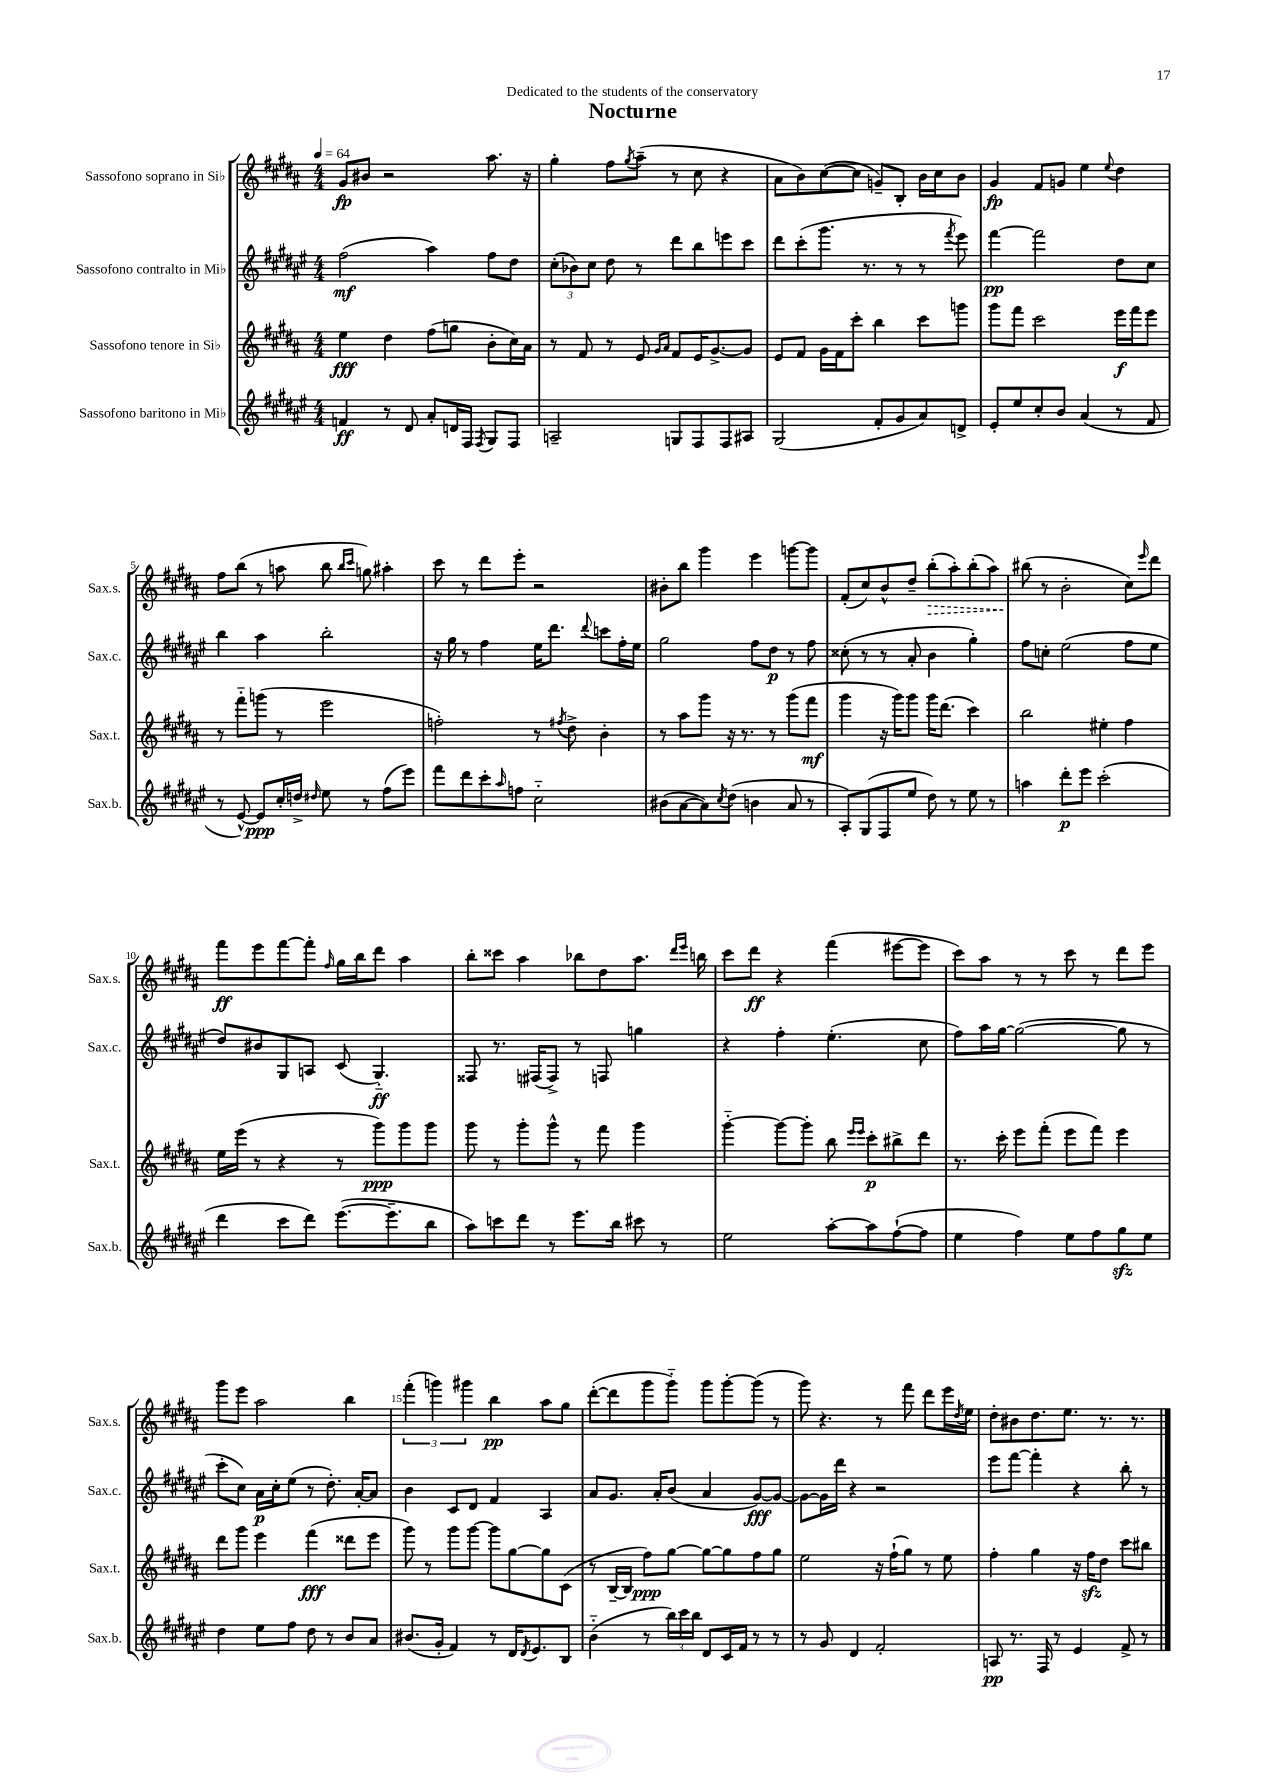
\header { title = "Nocturne" dedication = "Dedicated to the students of the conservatory" }
<<
\new StaffGroup <<
\new Staff = "s0" \with { instrumentName = "Sassofono soprano in Sib" shortInstrumentName = "Sax.s." } {
    \clef treble \key b \major \numericTimeSignature \time 4/4 \tempo 4 = 64
    gis'8\fp bis'8 r2 ais''8. r16 |
    gis''4-. fis''8 \acciaccatura { gis''8 } ais''8--( r8 cis''8 r4 |
    ais'8 b'8) cis''8~( cis''8 g'8--) b8-. b'16 cis''16 b'8 |
    gis'4\fp fis'8 g'8 e''4 \appoggiatura { e''8 } dis''4 |
    fis''8 b''8( r8 a''8 b''8 \grace { b''16 cis'''16 } g''8) ais''4-. |
    cis'''8 r8 dis'''8 e'''8-. r2 |
    bis'8-. b''8 gis'''4 e'''4 g'''8~ g'''8 |
    fis'8-.( cis''8) b'8-^ dis''8-- \once \override Hairpin.style = #'dashed-line b''8-.\>( ais''8-.) b''8-.( ais''8) |
    bis''8\!( r8 b'2-. cis''8) \grace { e'''16 } dis'''8 |
    fis'''8\ff e'''8 fis'''8~ fis'''8-. \grace { fis''16 } gis''16 b''16 dis'''8 ais''4 |
    b''8-. cisis'''8 ais''4 bes''8 dis''8 ais''8. \grace { dis'''16 e'''16 } b''16 |
    cis'''8 dis'''8\ff r4 fis'''4( eis'''8~ eis'''8 |
    cis'''8) ais''8 r8 r8 cis'''8 r8 dis'''8 e'''8 |
    gis'''8 e'''8 ais''2 b''4 |
    \tuplet 3/2 { fis'''4-.( g'''4) gis'''4 } b''4\pp ais''8 gis''8 |
    dis'''8~-.( dis'''8 gis'''8 gis'''8-_) gis'''8 gis'''8~-. gis'''8( r8 |
    gis'''8) r4. r8 fis'''8 dis'''8 e'''16 \acciaccatura { dis''8 } e''16 |
    dis''8-. bis'8 dis''8. e''8. r8. r8. \bar "|." |
}
\new Staff = "s1" \with { instrumentName = "Sassofono contralto in Mib" shortInstrumentName = "Sax.c." } {
    \clef treble \key fis \major \numericTimeSignature \time 4/4
    fis''2\mf( ais''4) fis''8 dis''8 |
    \tuplet 3/2 { cis''8-.( bes'8) cis''8 } dis''8 r8 dis'''8 b''8 e'''8 cis'''8 |
    dis'''8 cis'''8-.( gis'''8. r8. r8 r8 \acciaccatura { fis'''8 } eis'''8) |
    fis'''4~\pp fis'''2 dis''8 cis''8 |
    b''4 ais''4 b''2-. |
    r16 gis''16 r8 fis''4 eis''16 dis'''8. \appoggiatura { dis'''8 } c'''8 fis''16-. eis''16 |
    gis''2 fis''8 dis''8\p r8 fis''8 |
    cisis''8-.( r8 r8 ais'8-. b'4 gis''4-.) |
    fis''8 c''8-. eis''2( fis''8 eis''8 |
    dis''8) bis'8 gis8 a8 cis'8( gis4.-_\ff) |
    fisis8 r8. fis16( fis8->) r8 f8 g''4 |
    r4 fis''4-. eis''4.-.( cis''8 |
    fis''8) ais''16 gis''16~ gis''2~( gis''8 r8 |
    cis'''8-. cis''8) ais'16\p cis''16-. eis''8( r8 dis''8.-.) ais'16~-. ais'8 |
    b'4 cis'8 dis'8 fis'4 ais4 |
    ais'8 gis'8. ais'16-. b'8( ais'4 gis'8~\fff) gis'8~ |
    gis'8~ gis'16 dis'''16 r4 r2 |
    eis'''8 fis'''8~ fis'''4-. r4 b''8-. r8 \bar "|." |
}
\new Staff = "s2" \with { instrumentName = "Sassofono tenore in Sib" shortInstrumentName = "Sax.t." } {
    \clef treble \key b \major \numericTimeSignature \time 4/4
    e''4\fff dis''4 fis''8( g''8 b'8-. cis''16) ais'16 |
    r8 fis'8 r8 e'8 \grace { gis'16 ais'16 } fis'8 e'16 gis'8.~-> gis'8 |
    e'8 fis'8 gis'16 fis'16 cis'''8-. b''4 cis'''8 g'''8 |
    gis'''8 fis'''8 cis'''2 e'''16\f fis'''16 e'''8 |
    r8 fis'''8-_ g'''8( r8 e'''2 |
    f''2-.) r8 \acciaccatura { fis''8 } dis''8-> b'4-. |
    r8 ais''8 gis'''8 r16 r8. r8 gis'''8( fis'''8\mf |
    gis'''4 r16 gis'''16) gis'''8 gis'''16 dis'''8.( cis'''4) |
    b''2 eis''4-. fis''4 |
    e''16 e'''16( r8 r4 r8 gis'''8\ppp) gis'''8 gis'''8 |
    gis'''8 r8 gis'''8-. gis'''8-^ r8 fis'''8 gis'''4 |
    gis'''4~-_ gis'''8~ gis'''8-. b''8 \grace { e'''16 e'''16 } cis'''8-.\p bis''8-> dis'''8 |
    r8. cis'''16-. e'''8 fis'''8-.( e'''8 fis'''8) e'''4 |
    dis'''8 gis'''8 e'''4 fis'''4\fff( disis'''8 e'''8 |
    gis'''8) r8 gis'''8 gis'''8~ gis'''8 gis''8~ gis''8 cis'8( |
    r8 b16~-- b16 fis''8\ppp) gis''8~ gis''8~ gis''8 fis''8 gis''8 |
    e''2 r16 fis''16-!( gis''8) r8 e''8 |
    fis''4-. gis''4 r16 fis''16\sfz dis''8 cis'''8 bis''8 \bar "|." |
}
\new Staff = "s3" \with { instrumentName = "Sassofono baritono in Mib" shortInstrumentName = "Sax.b." } {
    \clef treble \key fis \major \numericTimeSignature \time 4/4
    f'4\ff r8 dis'8 ais'8-. d'16 fis16 \acciaccatura { fis8 } gis8 fis8 |
    a2-- g8 fis8 fis8 ais8 |
    gis2( fis'8-. gis'8 ais'8) d'8-> |
    eis'8-. eis''8 cis''8-. b'8 ais'4( r8 fis'8 |
    r8 eis'8~-^) eis'8\ppp cis''16-. d''16-> \grace { dis''16 } eis''8 r8 fis''8( eis'''8) |
    fis'''8 dis'''8 cis'''8-. \grace { ais''16 } f''8 cis''2-_ |
    bis'8( ais'8~ ais'8) \acciaccatura { cis''8 } dis''8( b'4 ais'8 r8 |
    ais8-.) gis8( fis8 eis''8 dis''8) r8 eis''8 r8 |
    a''4 dis'''8-.\p eis'''8 cis'''2-.( |
    dis'''4 cis'''8 dis'''8) eis'''8.~( eis'''8.-- b''8 |
    ais''8) c'''8 dis'''8 r8 eis'''8. b''16 cis'''8 r8 |
    eis''2 ais''8~-. ais''8 fis''8~-!( fis''8 |
    eis''4 fis''4) eis''8 fis''8 gis''8\sfz eis''8 |
    dis''4 eis''8 fis''8 dis''8 r8 b'8 ais'8 |
    bis'8.( gis'16-. fis'4) r8 dis'16 \acciaccatura { dis'8 } eis'8. b8 |
    b'4-_( r8 \tuplet 3/2 { b''16) cis'''16 b''16 } dis'8 cis'16 fis'16 r8 r8 |
    r8 gis'8 dis'4 fis'2-. |
    a8\pp r8. fis16 r8 eis'4 fis'8-> r8 \bar "|." |
}
>>
>>
\layout { \context { \Score \override BarNumber.break-visibility = ##(#f #t #t) barNumberVisibility = #(every-nth-bar-number-visible 5) } }
